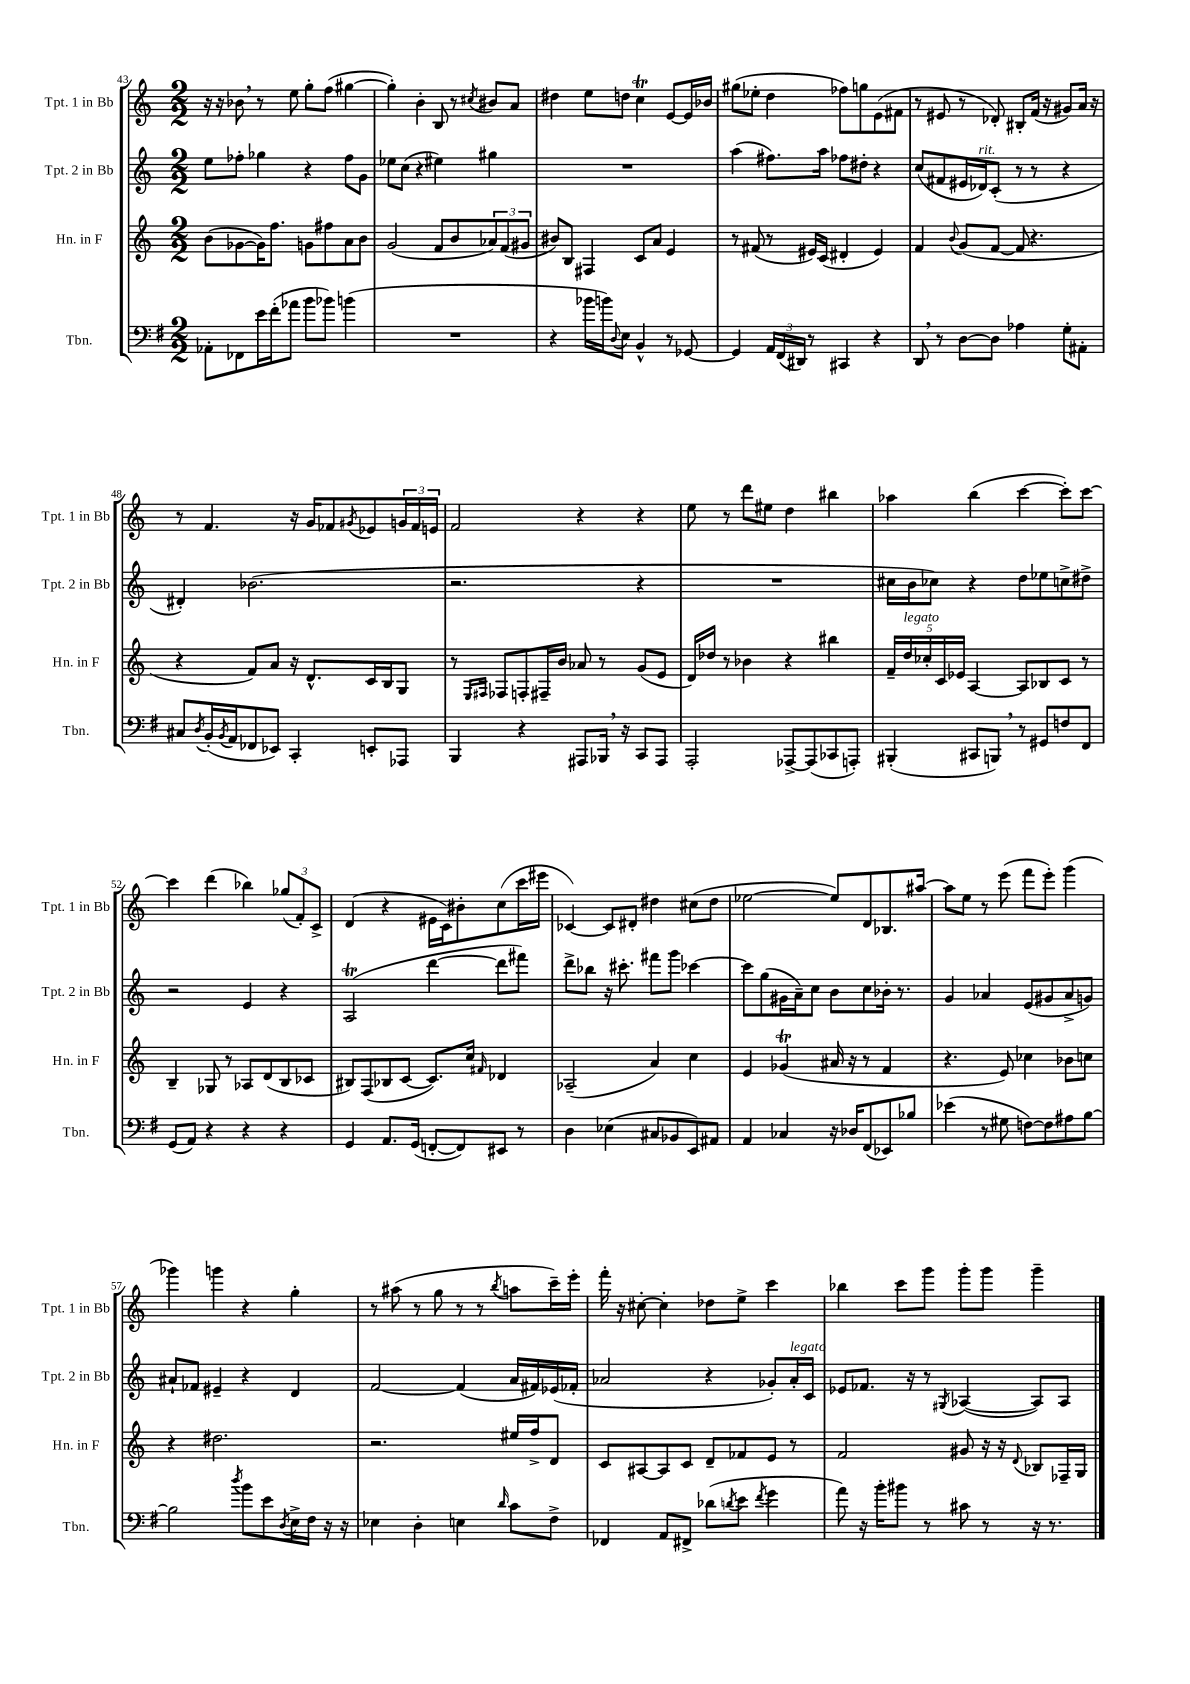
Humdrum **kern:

**kern	**kern	**kern	**kern
*part4	*part3	*part2	*part1
*staff4	*staff3	*staff2	*staff1
*I"Tbn.	*I"Hn. in F	*I"Tpt. 2 in Bb	*I"Tpt. 1 in Bb
*I'Tbn.	*I'Hn. in F	*I'Tpt. 2 in Bb	*I'Tpt. 1 in Bb
*clefF4	*clefG2	*clefG2	*clefG2
*k[f#]	*k[]	*k[]	*k[]
*M2/2	*M2/2	*M2/2	*M2/2
=43	=43	=43	=43
8AA-X'\L	(8b\L	8ee\L	16r
.	.	.	16r
8FF-X\	[8g-X\	8ff-X'\J	8b-X,\
16e\L	16g-\K])	4gg-X\	8r
(16f#'\J	8.ff\J	.	.
8a-X\J	.	.	8ee\
8b\L	8gn\L	4r	8gg'\L
8b-X\J)	8ff#X\	.	(8ff\J
(4bn\	8a\	8ff-\L	[4gg#X\
.	8b\J	8g\J	.
=44	=44	=44	=44
1r	(2g/	8ee-X\L	4gg#'\])
.	.	(8cc\J	.
.	.	4r	4b'\
.	8f/L	4ee#X\)	8B/
.	8b/	.	8r
.	.	.	8qcc#X/
.	12a-X/)	4gg#X\	8b#X/L
.	(12f/	.	.
.	.	.	8a/J
.	12g#X/J	.	.
=45	=45	=45	=45
4r	8b#X/L)	1r	4dd#X\
.	8B/J	.	.
16b-X\LL	4F#X/	.	8ee\L
16bn\J)	.	.	.
8qqD/	.	.	.
8E\J	.	.	8ddn\J
4BB^^/	8c/L	.	4ccT\
.	8a/J	.	.
8r	4e/	.	[8e/L
[8GG-X/	.	.	16e/L]
.	.	.	16b-X/JJ
=46	=46	=46	=46
4GG-/]	8r	(4aa\	(8gg#X\L
.	(8f#X/	.	8ee-X'\J
24AA/LL	8r	8.ff#X\L)	4dd\
(24FF#/	.	.	.
24DD#X/JJ)	.	.	.
8r	16e#X/LL)	.	.
.	(16c/JJ	16aa\Jk	.
4CC#X/	4d#X'/	8ff-X\L	8ff-X\L)
.	.	8dd#X'\J	8ggn\
4r	4e#/)	4r	(8e\
.	.	.	8f#X\J
=47	=47	=47	=47
8DD,/	4f/	(8cc/L	8r
8r	.	8f#X/	8e#X/
.	8qqb/	.	.
[8D\L	(8g/L	16e#X/L	8r
!	!	!LO:TX:a:i:t=rit.	!
.	.	16d-X/J)	.
8D\J]	[8f/J	(8c'/J	8d-X'/)
4A-X\	8f/]	8r	8B#X'/L
.	4.r	8r	(16f/Jk
.	.	.	16r
8G'\L	.	4r	8g#X/L)
8AA#X'\J	.	.	16a/Jk
.	.	.	16r
!!LO:LB:g=z
=48	=48	=48	=48
8C#X/L	4r	4d#X'/)	8r
8qD/	.	.	.
(16BB'/L	.	.	4.f/
8qBB/	.	.	.
16AA/J	.	.	.
8FF-X/	8f/L)	(2.b-X\	.
8EE-X/J)	8a/J	.	.
4CC'/	16r	.	16r
.	8.d^^/L	.	16g/KL
.	.	.	8f-X/
.	.	.	8qg#X/
8EEn'/L	16c/L	.	8e-X/
.	16B/J	.	.
8AAA-X/J	8G/J	.	24gn/L
.	.	.	24f-/
.	.	.	24en/JJ
=49	=49	=49	=49
4BBB/	8r	2.r	2f/
.	16qqE/LL	.	.
.	16qqF#X/JJ	.	.
.	8F-X/L	.	.
4r	8Fn'/	.	.
.	16F#X~/L	.	.
.	16b/JJ	.	.
8AAA#X/L	8a-X/	.	4r
16BBB-X,/Jk	8r	.	.
16r	.	.	.
8CC/L	(8g/L	4r	4r
8AAA#/J	8e/J	.	.
=50	=50	=50	=50
2AAA'/	16d/LL)	1r	8ee\
.	16dd-X/JJ	.	.
.	8r	.	8r
.	4b-X\	.	8ddd\L
.	.	.	8ee#X\J
[8AAA-X^/L	4r	.	4dd\
(8AAA-/]	.	.	.
8CC-X/	4bb#X\	.	4bb#X\
8AAAn'/J)	.	.	.
=51	=51	=51	=51
(4BBB#X'/	20f~/LL	16cc#X\LL	4aa-X\
!	!LO:TX:a:i:t=legato	!	!
.	20dd/	.	.
.	.	16b\J	.
.	20cc-X'/	.	.
.	.	8cc-X\J)	.
.	20c/	.	.
.	20e-X/JJ	.	.
8CC#X/L	[4A/	4r	(4bb\
8BBBn,/J)	.	.	.
8r	8A/L]	8dd\L	[4ccc\
8GG#X/L	8B-X/	8ee-X\	.
8Fn/	8c/J	8ccn^\	8ccc'\L])
8FF#/J	8r	8dd#X^\J	[8ccc\J
!!LO:LB:g=z
=52	=52	=52	=52
(8GG/L	4B~/	2r	4ccc\]
8AA/J)	.	.	.
4r	8G-X/	.	(4ddd\
.	8r	.	.
4r	8A-X/L	4e/	4bb-X\)
.	(8d/	.	.
4r	8B/	4r	(12gg-X/L
.	.	.	12f'/)
.	8c-X/J	.	.
.	.	.	12c^/J
=53	=53	=53	=53
4GG/	8B#X/L)	(2AT/	(4d/
.	(8F/	.	.
8.AA/L	8B-X/	.	4r
.	[8c/J	.	.
(16GG/Jk	.	.	.
[8FFn'/L	8.c/L])	[4ddd\	16e#X\LL
.	.	.	16c\J)
8FF/])	.	.	8b#X'\
.	16cc/Jk	.	.
.	16qqf#X/	.	.
8EE#X/J	4d-X/	8ddd\L]	(8cc\
8r	.	8fff#X\J)	16ccc\L
.	.	.	16eee#X\JJ
=54	=54	=54	=54
4D\	(2A-X~/	8ddd^\L	[4c-X/)
.	.	8bb-X\J	.
(4E-X\	.	16r	8c-/L]
.	.	8.ccc#X'\	.
.	.	.	8d#X'/J
8C#X/L	4a/)	8fff#X\L	4dd#X\
8BB-X/	.	8ggg\J	.
8EE/)	4cc\	[4ccc-X\	(8cc#X\L
8AA#X/J	.	.	8dd#\J
=55	=55	=55	=55
4AA/	4e/	8ccc-\L]	[2ee-X\
.	.	(8gg\	.
4C-X/	(4g-XT/	16g#X\L	.
.	.	16a~\J)	.
.	.	8cc\J	.
16r	16a#X/	8b\L	8ee-/L])
16D-X/KL	16r	.	.
(8FF#/	8r	8cc\	8d/
8EE-X/)	4f/	16b-X'\Jk	8.B-X/
.	.	8.r	.
8B-X/J	.	.	.
.	.	.	[16aa#X/Jk
=56	=56	=56	=56
(4e-X\	4.r	4g/	8aa#\L]
.	.	.	8ee\J
8r	.	4a-X/	8r
8G#X\	8e/)	.	(8eee\
[8Fn\L)	4cc-X\	(8e/L	8fff\L
8F\]	.	8g#X/	8eee'\J)
8A#X\	8b-X\L	8a-^/	(4ggg\
[8B\J	8ccn\J	8gn/J)	.
!!LO:LB:g=z
=57	=57	=57	=57
2B\]	4r	8a#X`/L	4ggg-X\)
.	.	8f-X/J	.
.	2.dd#X\	4e#X~/	4gggn\
8qdd/	.	.	.
8b\L	.	4r	4r
8e\	.	.	.
8qD/	.	.	.
16E^\L	.	4d/	4gg'\
16F#\JJ	.	.	.
16r	.	.	.
16r	.	.	.
=58	=58	=58	=58
4E-X\	2.r	[2f/	8r
.	.	.	(8aa#X\
4D'\	.	.	8r
.	.	.	8gg\
4En\	.	(4f/]	8r
.	.	.	8r
16qqd/	.	.	8qbb/
8c\L	16ee#X/LL	16a/LL	8aan\L
.	16ff^/J	16f#X/)	.
8F#^\J	8d/J	(16e-X/	16ccc~\L)
.	.	16f-X'/JJ	16eee'\JJ
=59	=59	=59	=59
4FF-X/	8c/L	2a-X/	16fff'\
.	.	.	16r
.	[8A#X/	.	[8cc#X'\
8AA/L	8A#/]	.	4cc#'\]
8FF#X^/J	8c/J	.	.
(8d-X\L	8d~/L	4r	8dd-X\L
8qdn/	.	.	.
8e\J	8f-X/	.	8ee^\J
8qf#/	.	.	.
4g\	8e/J	8g-X'/L)	4ccc\
!	!	!LO:TX:a:i:t=legato	!
.	8r	16a-'/L	.
.	.	16c/JJ	.
=60	=60	=60	=60
8a\)	2f/	8e-X/L	4bb-X\
16r	.	8.f-X/J	.
16b'\KL	.	.	.
8b#X\J	.	.	8ccc\L
.	.	16r	.
8r	.	8r	8ggg\J
.	.	8qG#X/	.
8c#X\	8g#X/	([4A-X/	8ggg'\L
8r	16r	.	8ggg\J
.	16r	.	.
.	8qqd/	.	.
16r	8B-X/L	8A-/L])	4ggg~\
8.r	.	.	.
.	16F-X~/L	8A-/J	.
.	16G/JJ	.	.
==	==	==	==
*-	*-	*-	*-
